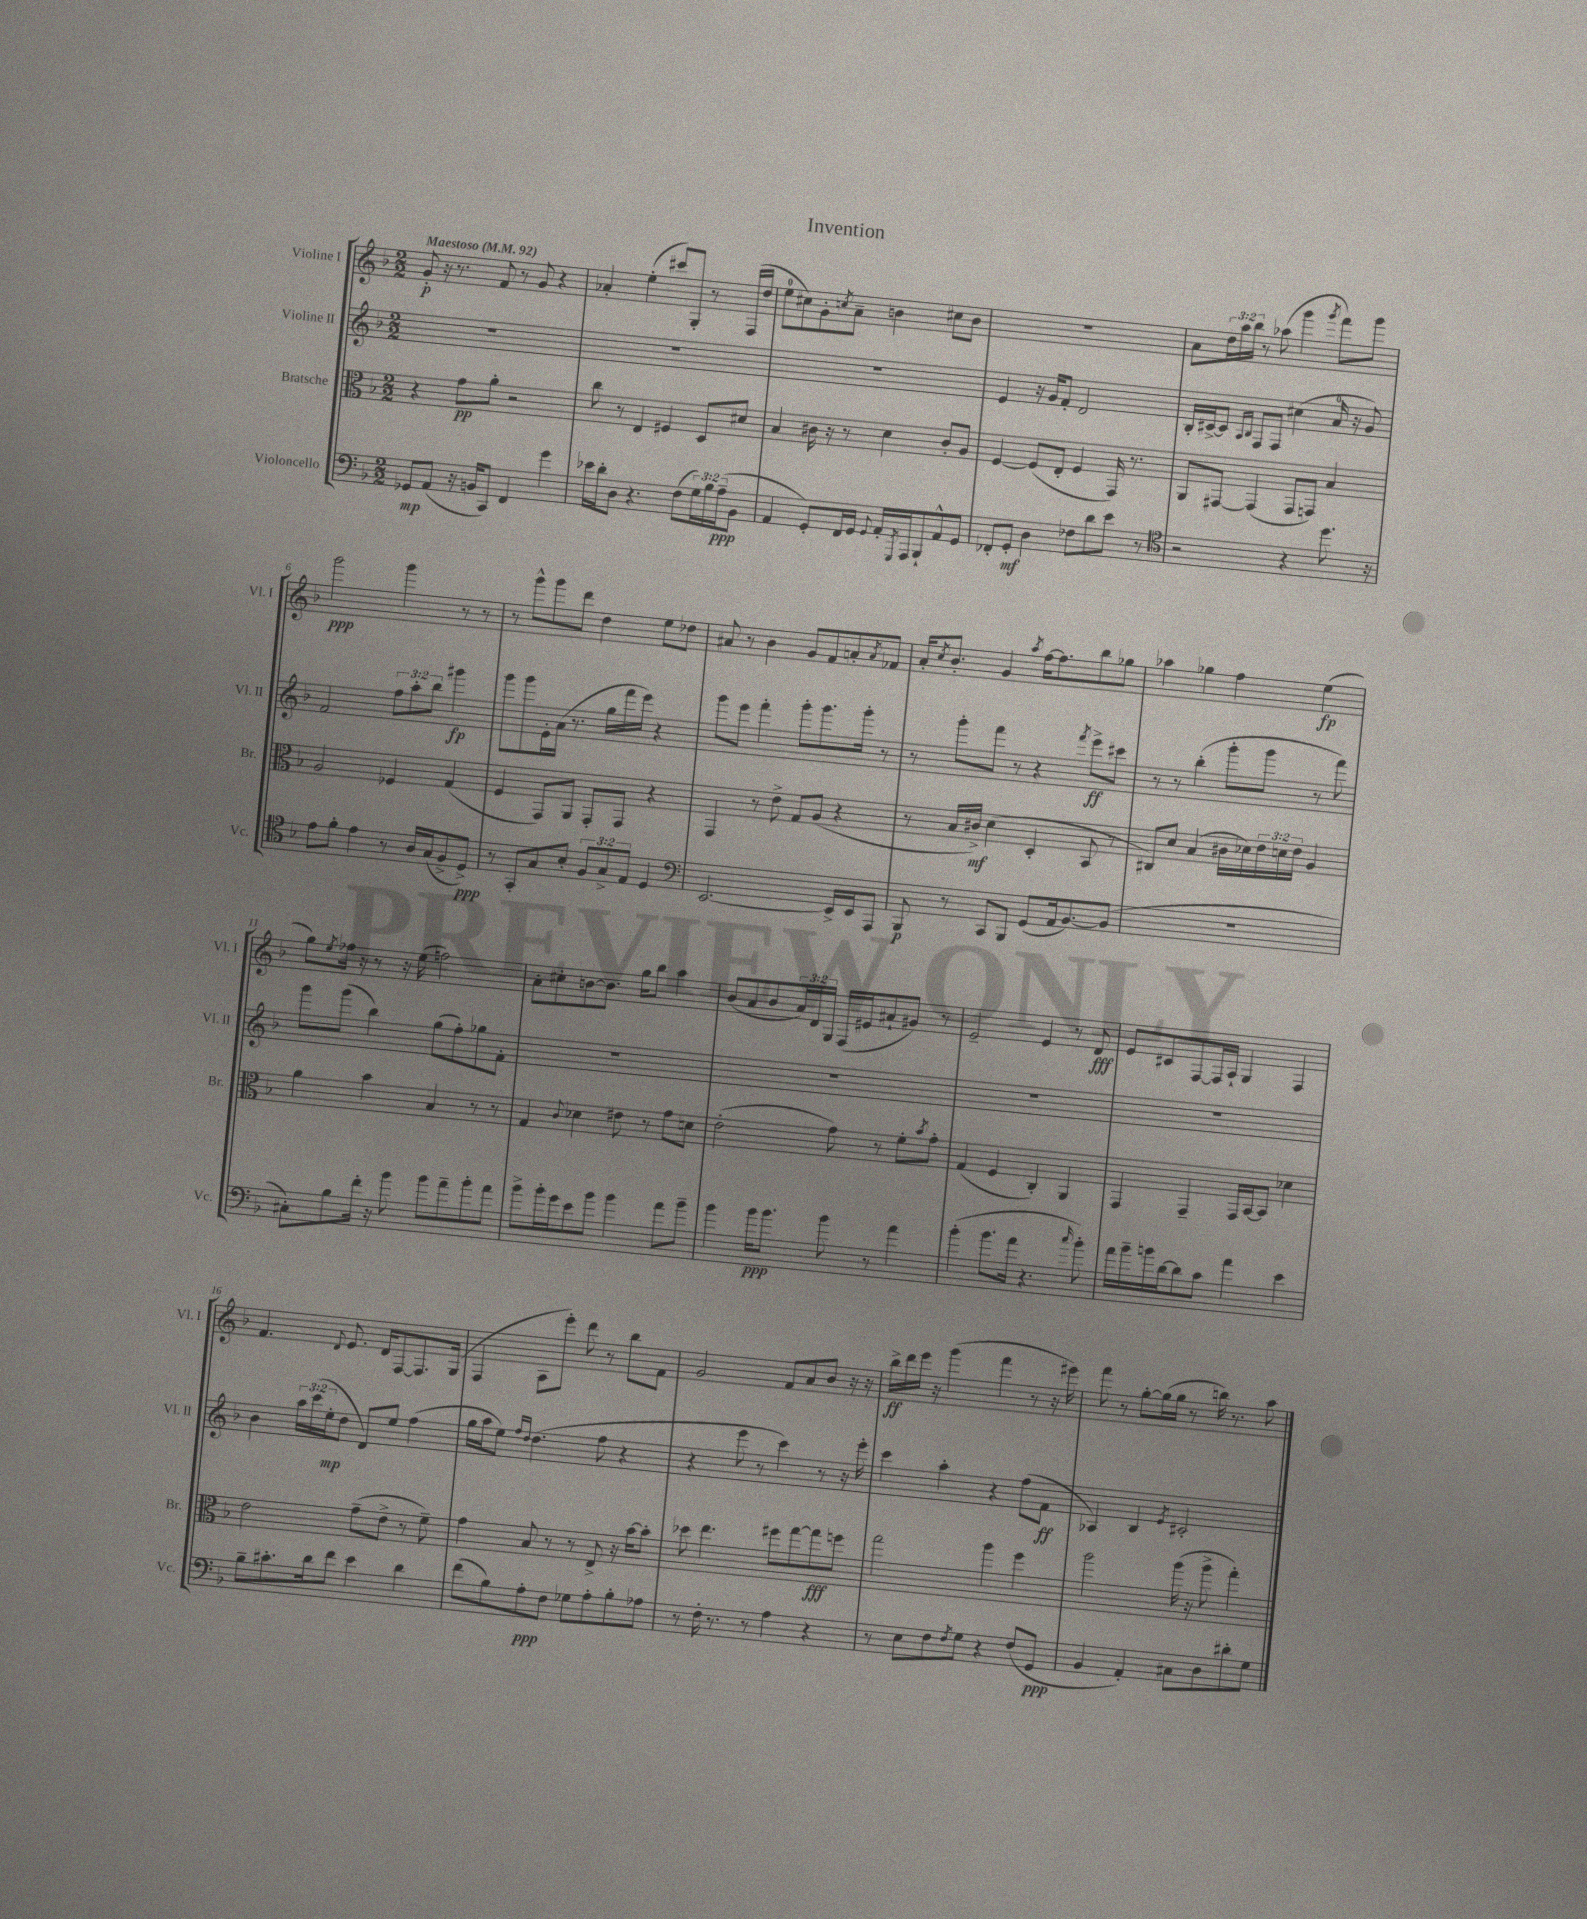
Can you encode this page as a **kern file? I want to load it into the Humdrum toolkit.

**kern	**kern	**kern	**kern
*staff4	*staff3	*staff2	*staff1
*clefF4	*clefC3	*clefG2	*clefG2
*k[b-]	*k[b-]	*k[b-]	*k[b-]
*M2/2	*M2/2	*M2/2	*M2/2
*MM92	*MM92	*MM92	*MM92
8GG-/L	4r	1r	8g'/
(8AA/J	.	.	16r
.	.	.	8.r
16r	8g\L	.	.
16BB/LK	.	.	.
8CC/J)	8a'\J	.	8f/
4FF/	2r	.	8r
.	.	.	8g/
4g\	.	.	4r
=	=	=	=
16e-\LL	8cc\	1r	4a-'/
16d'\J	.	.	.
8D\J	8r	.	.
4.r	4E/	.	(4ee'\
.	4F#/	.	8ccc#/L)
(8F\L	.	.	8G'/J
24G\L)	8D/L	.	8r
24B-\	.	.	.
(24A~\J	.	.	.
8BB-\J	8d#/J	.	(16F/LL
.	.	.	16dd/JJ
=	=	=	=
4AA/	4B-/	1r	8ee\L
.	.	.	8cc#\)
8GG'/L)	16c#\	.	8g'\
.	16r	.	.
.	.	.	8qcc/
16FF/L	8r	.	8a~\J
16GG/JJ	.	.	.
8qqGG/	.	.	.
16AA'/LL	4d\	.	4b\
8qGGG/	.	.	.
16AAA/J	.	.	.
8BBB-`/	.	.	.
8AA^^/	8c#'/L	.	8cc#\L
8GG/J	8A/J	.	8b\J
=	=	=	=
8FF-'/L	[4F/	4e/	1r
8GG'/J	.	.	.
4D\	(8F/]L	16r	.
.	.	16g/LK	.
.	8E'/J	8f'/J	.
8F-\L	4F/	2d/	.
8d\	.	.	.
8e\J	16GG/)	.	.
.	8.r	.	.
8r	.	.	.
=	=	=	=
*clefC4	*	*	*
2r	8AA/L	16B-'/LL	8a\L
.	.	[16c#^/J	.
.	[8GG#/J	8c#/]J	24dd\L
.	.	.	24aa\
.	.	.	24bb-\JJ
.	.	16qqA/LL	.
.	.	16qqB-/JJ	.
.	(4GG#/]	8F/L	8r
.	.	8F/J	(8aa-\
4r	8GG#/L	(4cc#\	4ggg\
.	8GG/J)	.	.
.	.	.	8qggg/
8.dd\	4B-/	16a/	8fff\L)
.	.	16r	.
.	.	8g/)	8ggg\J
16r	.	.	.
=	=	=	=
8e\L	2A/	2f/	2ggg\
8f'\J	.	.	.
4e\	.	.	.
8r	4F-/	12ff\L	4ggg\
.	.	12aa'\	.
16A/LL	.	.	.
.	.	12bb-\J	.
(16G/J	.	.	.
8F^/	(4G/	4ggg#\	8r
8D^/J)	.	.	8r
=	=	=	=
8r	4F/	8ggg\L	8r
8GG'/L	.	8ggg\	8ggg^^\L
8G/	8GG/L)	16e'\L	8ggg\
.	.	(16a\JJ	.
8B-'/J	8AA/J	8.r	8ddd\J
12F/L	8GG'/L	.	4dd\
.	.	16gg\LL	.
12G^/	.	.	.
.	8GG/J	16fff\	.
12E/J	.	.	.
.	.	16eee\JJ)	.
4D/	4r	4r	8ee\L
.	.	.	8dd-\J
=	=	=	=
*clefF4	*	*	*
[2.EE/	4GG/	8ggg\L	8a#/
.	.	8eee\J	8r
.	8r	4fff'\	4b-\
.	8e^\	.	.
.	8G/L	8ggg'\L	8g/L
.	(8A/J	8.ggg\	8f/
16EE^/]LL	4r	.	8a'/
16EE/J	.	16ggg'\Jk	.
.	.	.	8qa/
8AAA/J	.	8r	8f-/J
=	=	=	=
8BBB-/	8r	8r	16a'/LK
.	.	.	8qcc/
.	.	.	8.b-'/J
8r	16B-/LL	8ggg'\L	.
.	16c#^/JJ)	.	.
8CC/L	(4d\	8fff\J	4g/
8BBB-/J	.	8r	.
.	.	.	8qaa/
(8GG/L	4D'/	4r	[16ff\LK
.	.	.	8.ff\]
16AA/k	.	.	.
[8.BB-/)	.	.	.
.	.	8qfff/	.
.	8BB-/	8eee^\L	8bb-\
(8BB-/]J	8r	8ccc#\J	8gg-\J
=	=	=	=
1r	8C#/L)	8r	4aa-\
.	8d/J	8r	.
.	(4B-/	(4bb-'\	4gg-\
.	16c#\LL	8ggg'\L	4ff\
.	16d-\)	.	.
.	24e\	8ggg\J	.
.	24d\	.	.
.	24e\JJ	.	.
.	4A/	8r	(4ee\
.	.	8fff\)	.
=	=	=	=
8C#'\L)	4a\	8ggg\L	8gg\L)
.	.	.	8qee/
8B-\	.	(8ggg\J	16ff-\Jk
.	.	.	16r
16f'\Jk	4b-\	4bb-\)	8r
16r	.	.	.
8b-\	.	.	16r
.	.	.	(16ee\
8b-\L	4B-/	(8gg\L	2ff\)
8a~\	.	8ff'\)	.
8b-'\	8r	8gg-\	.
8a\J	8r	8f'\J	.
=	=	=	=
8b-^\L	4G/	1r	8a'\L
16b-'\L	.	.	8cc#'\
16g\J	.	.	.
.	8qqc/	.	.
8e\	4d-\	.	[8b\
8b-\J	.	.	8.b\]J
4b-\	8e#\	.	.
.	.	.	16gg\LK
.	8r	.	8bb-\J
8a\L	8g\L	.	4aa\
8b-~\J	8d\J	.	.
=	=	=	=
4b-\	(2e'\	1r	(8b-/L
.	.	.	8a/
16b-\LK	.	.	8b-/
8.b-\J	.	.	.
.	.	.	24a/L)
.	.	.	24d/
.	.	.	24G/JJ
8b-\	8g\)	.	(16F/LL
.	.	.	16e#/J
8r	8r	.	8a#`/
4a\	8f'\L	.	8g#/J)
.	8qb-/	.	.
.	8g'\J	.	8r
=	=	=	=
(4b-'\	(4G/	1r	2e~/
8.b-\L	4F/	.	.
16a\Jk	.	.	.
4.r	4C'/)	.	4e/
.	4AA/	.	8r
16qqcc/	.	.	.
8b-'\)	.	.	8d/
=	=	=	=
16a\LL	4GG/	1r	8e/L
16b-~\	.	.	.
16b\	.	.	8c#/
[16d\J	.	.	.
8d\]	4GG~/	.	[8F/
8c\J	.	.	16F/]L
.	.	.	16A`/JJ
4a\	16GG/LL	.	4G/
.	[16BB-/J	.	.
.	8BB-/]J	.	.
4e\	4d-\	.	4F/
=	=	=	=
8B-~\L	2e\	4b-\	4.f/
8.c#'\	.	.	.
.	.	24aa\LL	.
.	.	(24ccc\	.
16d\k	.	.	.
.	.	24ee'\J	.
.	.	.	8qqd/
8f\J	.	8dd\J	8.e/
4e\	(8g~\L	8d/L)	.
.	.	.	16d/LK
.	8e^\J	8ee/J	[8F/
4d\	8r	(4ff\	8.F/]
.	8f~\)	.	.
.	.	.	(16G/Jk
=	=	=	=
(8f\L	4g\	16gg\LL	4F/
.	.	16aa\J	.
8B-\)	.	8ee\J)	.
.	.	16qqff/LL	.
.	.	16qqdd/JJ	.
8A'\	8B-/	(4.dd\	8A\L
8F\J	8r	.	8eee'\J)
8G-\L	8r	.	8ddd\
8A'\	8E^/	8ff\	8r
8B-'\	16r	4r	8bb-\L
.	[16b-\LK	.	.
8A-\J	8b-'\]J	.	8f\J
=	=	=	=
8r	8dd-\	4r	2g/
16F'\	4.ee\	.	.
8.r	.	.	.
.	.	8eee\	.
8r	.	8r	.
4A\	8ff#\L	4ccc\)	8f/L
.	[8gg\	.	8a/
4r	8gg\]	8r	8b-/J
.	8ff\J	16r	16r
.	.	16eee'\	16r
=	=	=	=
8r	2gg\	4ccc\	16bb-^\LL
.	.	.	16ddd\
8E\L	.	.	16eee\JJ
.	.	.	16r
8F\	.	4aa'\	(4ggg\
8qF/	.	.	.
8G\J	.	.	.
4r	4aa\	4r	4fff\
(8F/L	4ff\	(8ff\L	8r
8GG/J	.	8f\J	16r
.	.	.	16eee#\)
=	=	=	=
4BB-/	2aa\	4A-/)	8fff\
.	.	.	8r
4AA'/)	.	4B-/	[8gg'\L
.	.	.	(16gg\]L
.	.	.	16gg\JJ
.	.	8qe/	.
8C#\L	(16aa\	2c#'/	8r
.	16r	.	.
8D\	8aa^\	.	16bb\)
.	.	.	8.r
8d#'\	4gg'\)	.	.
8G\J	.	.	8aa\
==	==	==	==
*-	*-	*-	*-
